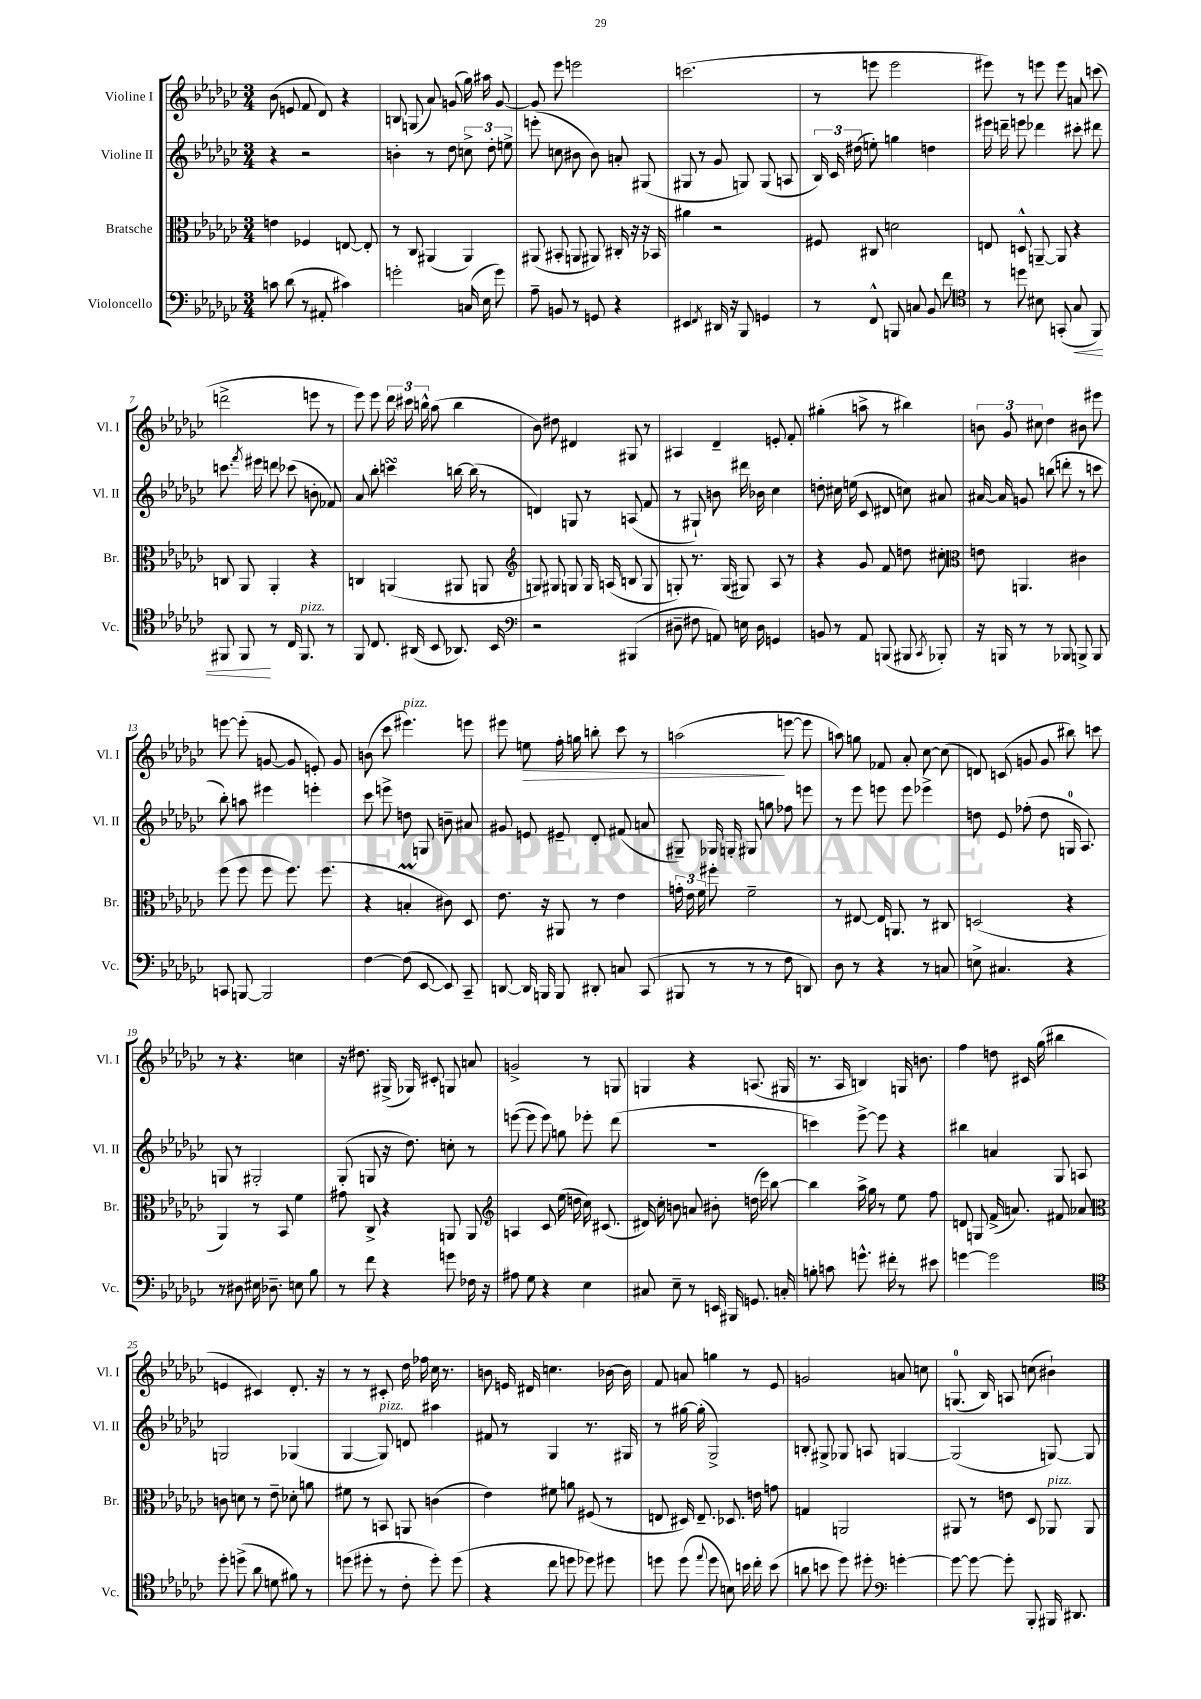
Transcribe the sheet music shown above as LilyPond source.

<<
\new StaffGroup <<
\new Staff = "s0" \with { instrumentName = "Violine I" shortInstrumentName = "Vl. I" } {
    \clef treble \key ges \major \numericTimeSignature \time 3/4
    \autoBeamOff bes'8( e'8 f'8 des'8) r4 |
    b8 g8( aes'8) g'8( ges''16) ais''16 g'8~ |
    g'8 ees'''8 e'''2 |
    c'''2.( |
    r8 e'''8 e'''2 |
    eis'''8) r8 e'''8 e'''8 a'8 c'''8( |
    d'''2-> e'''8 r8 |
    ees'''8) ees'''8 \tuplet 3/2 { des'''16 cis'''16 b''16-^ } aes''8( b''4 |
    bes'8) dis''8 dis'4 gis8 r8 |
    ais4 des'4-- e'8-. f'8-. |
    gis''4-.( a''8-> r8 bis''4) |
    \tuplet 3/2 { b'8 ges'8 cis''8 } des''4 bis'8 eis'''8 |
    e'''8~ e'''8-.( g'8~ g'8 e'8-.) g'8 |
    b'8( ces'''8 eis'''4.^\markup { \italic "pizz." }) e'''8 |
    eis'''8 e''8\> f''16-. g''16 b''8-. ces'''8 r8 |
    a''2\!( e'''8~ e'''8 |
    a''8) g''8 fes'8 aes'8-. ces''8~ ces''8( |
    d'8) c'8( g'8 g'8 bis''8) c'''8 |
    r8 r4. c''4 |
    r16 dis''8. gis16->( ges16) cis'8-. g8 a'8 |
    g'2-> r8 g8 |
    g4 r4 a8.( gis16 |
    r8. aes16 b4) g16 b'8. |
    f''4 d''8 cis'16 ges''16( bis''4 |
    e'4 cis'4) des'8.-. r16 |
    r8 r8 cis'8-. des''16 fes''16 ces''16 r8. |
    b'8 e'16 dis'16 c''4. bes'16~ bes'16 |
    f'8 a'8 g''4 r8 ees'8 |
    g'2 a'8 c''8 |
    g8.-0( bes16) a8 c''8( bis'4-!) \bar "|." |
}
\new Staff = "s1" \with { instrumentName = "Violine II" shortInstrumentName = "Vl. II" } {
    \clef treble \key ges \major \numericTimeSignature \time 3/4
    \autoBeamOff r4 r2 |
    b'4-. r8 des''8 \tuplet 3/2 { c''8-> des''8-. e''8-> } |
    e'''8-.( c''8 bis'8 bis'8) a'8-. gis8( |
    gis8 r8 ges'8 g8) g8( a8 |
    \tuplet 3/2 { bes16) ces'16 dis''16( } e''8-.) g''4 d''4 |
    eis'''16 d'''16-- e'''8 des'''4 cis'''8-. dis'''8 |
    c'''8. \acciaccatura { f'''8 } eis'''16 d'''8 ces'''8( b'8-. fes'8) |
    aes'8 bes''8-. c'''4\turn b''16~ b''16( r8 |
    d'4) g8 r8 a8( f'8 |
    r8 gis8-!) b'8 dis'''16 bes'16 ces''4 |
    d''8-. cis''16 e''16( ces'8 dis'8 c''8) ais'8 |
    ais'16~ ais'16 g'8 b''8( d'''8-. r8 c'''8 |
    bes''8-.) a''8 eis'''4 e'''4-. |
    ces'''8 e'''8-> d''8 g8 b'8-- ais'8 |
    gis'8 e'8 eis'8-- des'8-. fis'8( a'8 |
    gis8--) ges16 g16-. gis8 g''8 fes''8 e'''8 |
    r8 ees'''8 e'''8 e'''8 ees'''4-> |
    d''8 ees'8 fes''8-.( d''8 g16-0 aes8.) |
    g8 r8 gis2-. |
    ges8-.( g8 r16 des''8.) c''8-. r8 |
    e'''8~( e'''8 e'''8) g''8 ees'''8-. des'''8( |
    R2. |
    c'''4) ees'''8~-> ees'''8 r4 |
    bis''4 a'4 ges8 a8 |
    g2 ges4( |
    ges4~ ges8^\markup { \italic "pizz." }) d'8 ais''4 |
    fis'8 r8 ges4 r8. gis16 |
    r8 gis''16~ gis''16-.( ges2->) |
    b8-. gis8-> ges8 a8 g4~ |
    g2( g8~) g8 \bar "|." |
}
\new Staff = "s2" \with { instrumentName = "Bratsche" shortInstrumentName = "Br." } {
    \clef alto \key ges \major \numericTimeSignature \time 3/4
    \autoBeamOff e'4 fes4 e8~ e8-. |
    r8 ces8 ais,4( ais,4) |
    ais,8( bis,8-. a,8 ais,8) cis16-. r16 r16 bes,16 |
    ais'4 r2 |
    fis8 cis8 d'2 |
    e8 d8-^ a,8~-- a,8 r4 |
    c8 aes,8 aes,4-. r4 |
    c4 a,4( ais,8 a,8 |
    \clef treble g8) gis8 g8 g16 a16( b8 g8 |
    g8-.) r8. g16( gis8) aes8 r8 |
    r4 ges'8 f'8 d''8 cis''8-. |
    \clef alto e'8 a,4. cis'4 |
    f''8( f''8 f''8 f''8.) f''8.( |
    r4 b4-.\prall cis'8) des8 |
    ees'8. r16 ais,8 r8 ees'4 |
    \tuplet 3/2 { g'16-. ees'16 f'16 } fis''8-. f'2-- |
    r8 eis8~ eis16 a,8. r8 cis8 |
    d2( r4 |
    aes,4) r8 bes,8 f'4 |
    gis'8 ces8-> r4 a,8 a,8 |
    \clef treble a4 ces'8 ees''16( d''16 ces''16) cis'8.( |
    dis'16) ces''16-. b'8 a'8 bis'8-. d''16( ees'''16) bes''8~ |
    bes''4 aes''16-> ges''16 r8 ees''8 f''8 |
    d'8 g8 f'16->( a'8.) fis'8 aes'8 |
    \clef alto c'8 d'8 r8 ees'8-- des'8-. a'8 |
    fis'8 r8 b,8 a,8 c'4( |
    ees'4) fis'8 a'8 fis8( r8 |
    e8 dis16) e8.-- des8. e'16 g'8 |
    g4 a,2 |
    ais,8 r8 e'8 des8 aes,8^\markup { \italic "pizz." } aes,8 \bar "|." |
}
\new Staff = "s3" \with { instrumentName = "Violoncello" shortInstrumentName = "Vc." } {
    \clef bass \key ges \major \numericTimeSignature \time 3/4
    \autoBeamOff c'8 des'8( r8 ais,8-. cis'4) |
    g'2-. c16( ees16 g'8) |
    aes8-- b,8 r8 g,8 r4 |
    eis,4 \acciaccatura { f,8 } dis,16 r16 bes,,8 g,4 |
    r8 f,8-^ b,,8 c8 bes,8 f'8 |
    \clef tenor r8 d''8 bis8 g,8-.( ges8\< f,8) |
    fis,8 fis,8\! r8 ces16 fis,8.^\markup { \italic "pizz." } r8 |
    f,8 ces8. ais,16( bes,8 aes,8.) bes,16 |
    \clef bass r2 bis,,4( |
    dis8-- fis8 a,8) e16 dis16 g,4 |
    b,8 r8 aes,8 b,,8( bis,,8 \acciaccatura { ces,8 } bes,,8-.) |
    r16 b,,16 r8 r8 bes,,8 b,,8-> b,,8 |
    c,8 b,,8~ b,,2 |
    f4~ f8( ees,8~ ees,8) ces,8-- |
    d,8~ d,16 b,,16 b,,8 dis,8-. c8 ces,8( |
    bis,,8 r8 r8 r8 f8 d,8) |
    des8 r8 r4 r8 c8 |
    e8-> cis4. r4 |
    r8 dis8 eis16 des8.-- e8 bes8 |
    r8 f'8 r4 g'8 fes16 r16 |
    ais8 ges8 r4 ees4 |
    cis8 ees8-- r8 e,16 bis,,16 g,8. c16-. |
    b8-. c'8 g'8.-^ fis'16-. r8 eis'8 |
    g'4~ g'2 |
    \clef tenor des''8-. d''8->( aes'8 d'8 fis'8) r8 |
    d''8( dis''8-. r8 ces'8-. dis''8-.) dis''8( |
    r4 ces''8 d''8 des''8) dis''8 |
    d''8 d''8( \appoggiatura { ees''8 } d''8 b8) b'16 ces''16-. b'8( |
    a'8 b'8 des''8) dis''8-. \clef bass g'4~-. |
    g'8~ g'8~ g'8-. bes,,8-. bis,,16 dis,8. \bar "|." |
}
>>
>>
